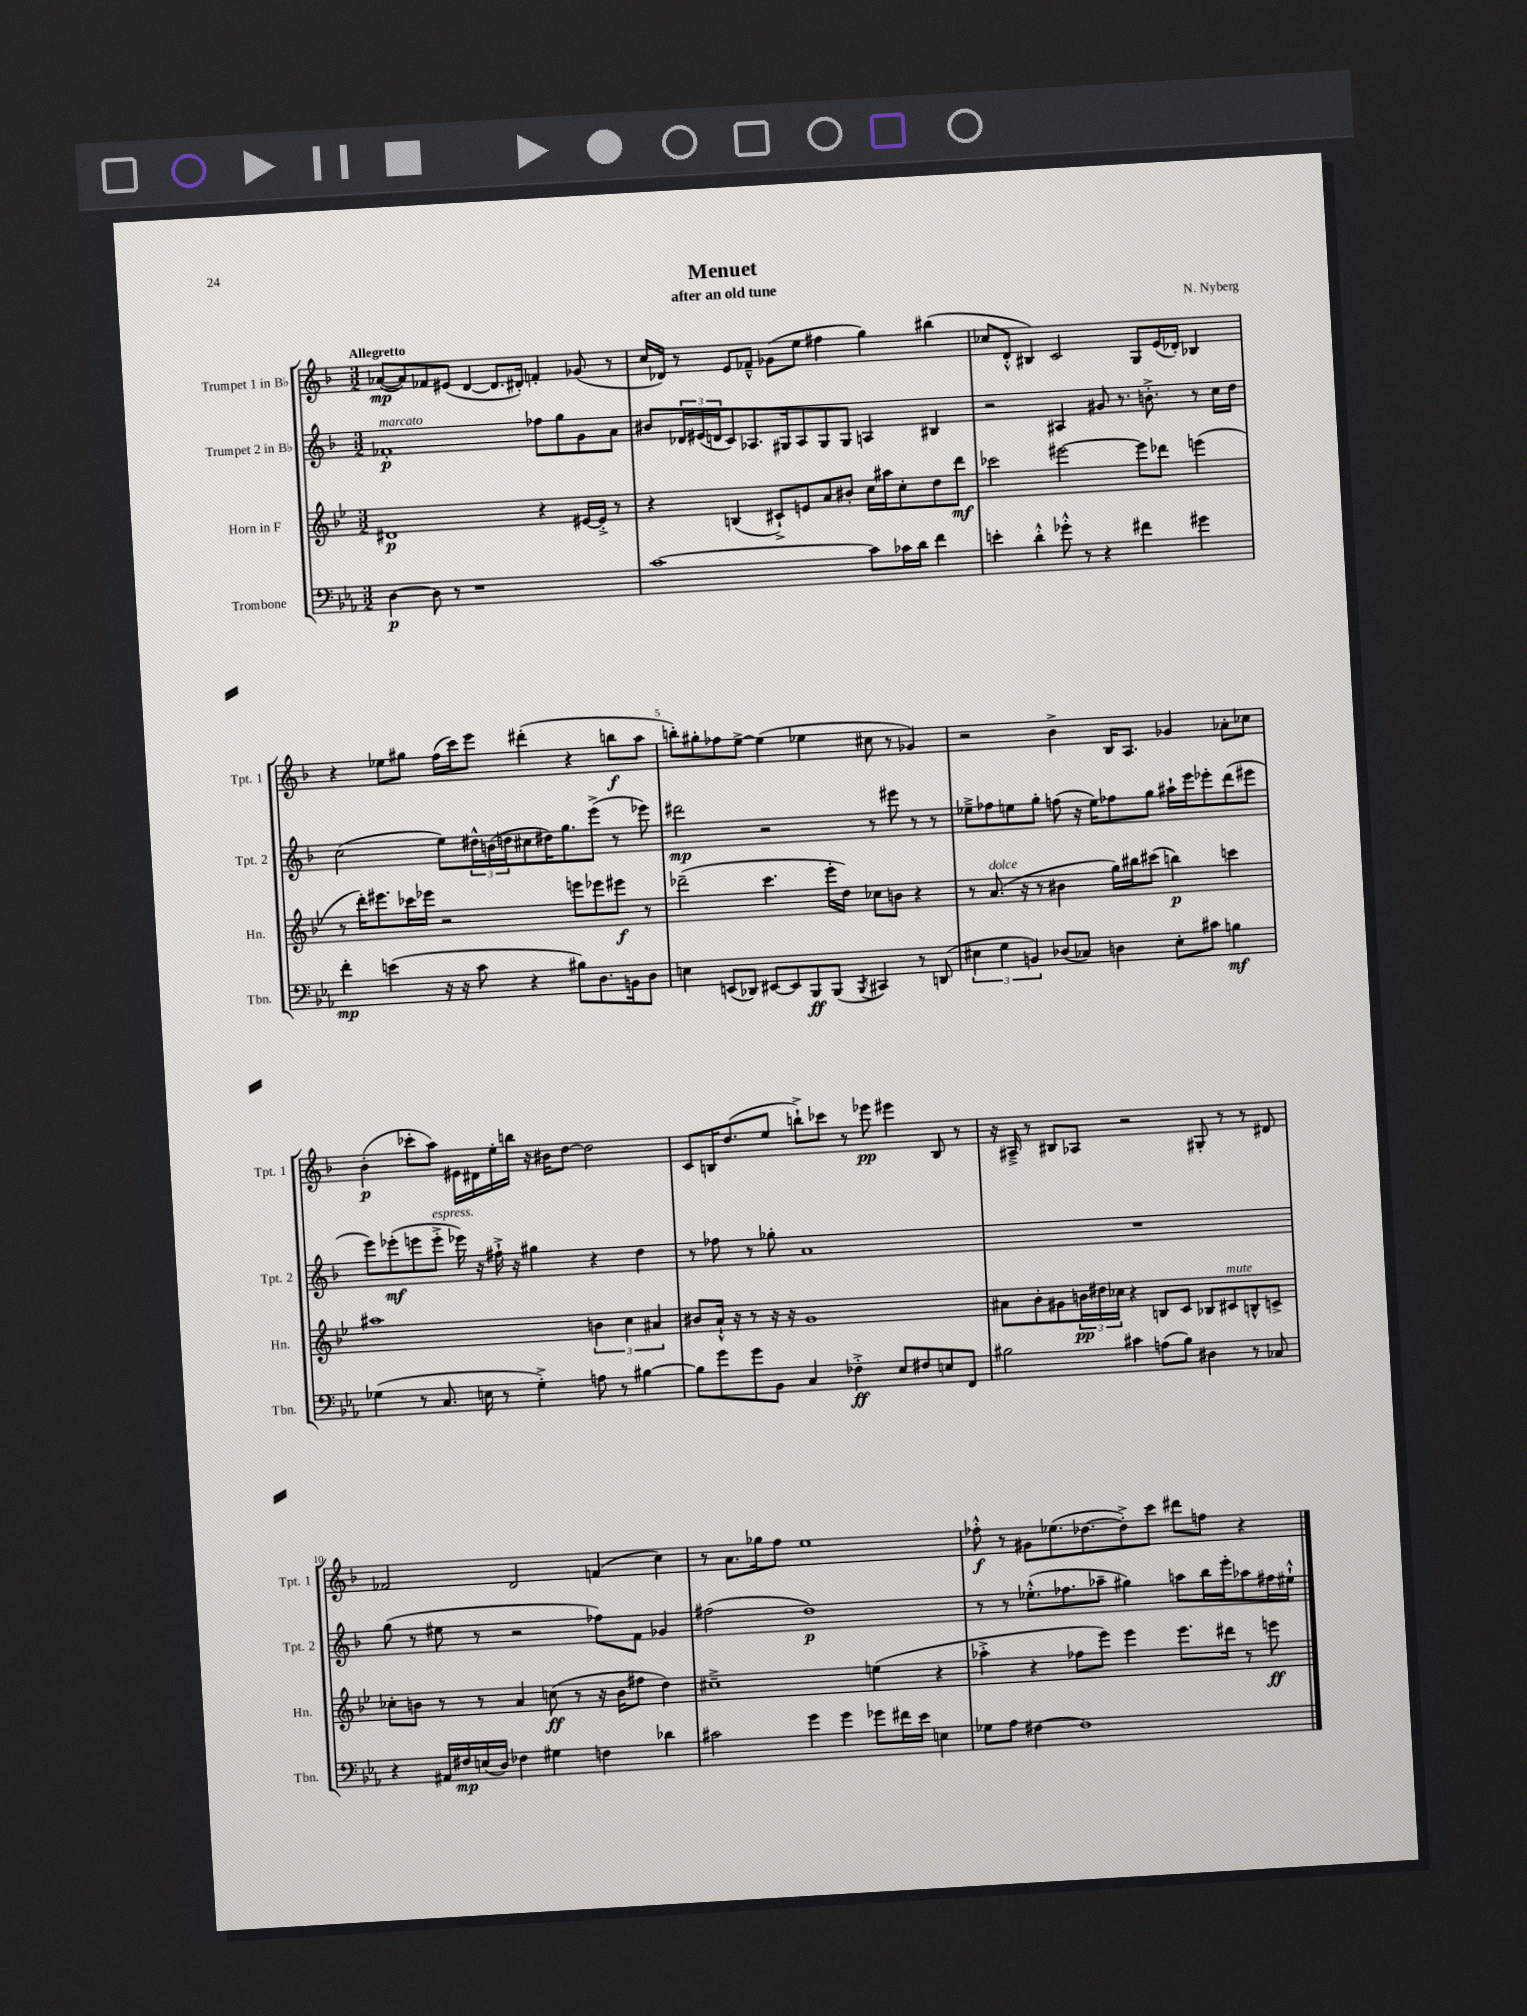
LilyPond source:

\header { title = "Menuet" composer = "N. Nyberg" subtitle = "after an old tune" }
<<
\new StaffGroup <<
\new Staff = "s0" \with { instrumentName = "Trumpet 1 in Bb" shortInstrumentName = "Tpt. 1" } {
    \clef treble \key f \major \numericTimeSignature \time 3/2 \tempo "Allegretto"
    aes'8~\mp( aes'8) fes'8 eis'8( d'4~ d'8. dis'16-.) f'4-. ges'8( r8 |
    c''16 des'16) r8 e'8 fes'8---^ ges'8( e''8 fis''4 g''4) bis''4( |
    ces''8 d'8-.-^ bis4) c'2 g8 e'16( des'16-.) bes4 |
    r4 ees''8 gis''8 f''16( c'''16) e'''8 dis'''4-.( r4 b''8\f a''8 |
    b''8-.) gis''8-. fes''8 e''8~-> e''4( ees''4 cis''8 r8 ges'4) |
    r2 bes'4-> bes16 a8. ges'4 aes'8-. ces''8 |
    bes'4-.\p( ces'''8-. a''8) eis'16 dis'16 e''16-. b''16 r16 bis'16 d''8~ d''2 |
    c'8 b16 d''8.( e''8 b''8-!->) ces'''8 r8 ees'''8\pp eis'''4 b8 r8 |
    r16 ais16---> r8 bis8 aes8 r2 gis8-. r8 r8 dis'8 |
    fes'2 d'2 f'4( c''4) |
    r8 a'8. ges''16 f''8 e''1 |
    fes''8-.-^\f r8 gis'8 ees''8.( des''8.~ des''8-.->) c'''8 dis'''8 f''8 r4 \bar "|." |
}
\new Staff = "s1" \with { instrumentName = "Trumpet 2 in Bb" shortInstrumentName = "Tpt. 2" } {
    \clef treble \key f \major \numericTimeSignature \time 3/2
    fes'1-.\p^\markup { \italic "marcato" } fes''8 g''8 g'8 a'8 |
    bis'8 \tuplet 3/2 { des'16 eis'16( d'16 } c'8) aes8. gis16 aes8 gis8 gis8 a4 bis4 |
    r2 ais4 gis'8 r8. b'8.-.-> r8 c''16 d''16 |
    c''2( e''8) \tuplet 3/2 { dis''16-^ b'16( d''16 } cis''8 dis''16) g''8. e'''8->( r8 ees'''8) |
    dis'''2\mp r2 r8 eis'''8 r8 r8 |
    ees''8---> fes''8 e''8 g''8-. f''8( r16 e''16) fes''8 g''8 ais''16-! e'''16 ees'''8-. d'''8( eis'''8 |
    e'''8) ees'''8-.\mf( e'''8 e'''8-.->^\markup { \italic "espress." } ees'''16) r16 fis''16-!-> r16 gis''4 r4 d''4 |
    r8 fes''8 r8 ges''8-. a'1 |
    R1. |
    g''8( r8 eis''8 r8 r2 fes''8) f'8 ges'4 |
    fis''2( d''1\p) |
    r8 r8 ees''8.-.-^( fes''8. aes''8-- gis''4) a''8 bes''16 e'''16-. aes''8 fis''16 eis''16-!-^ \bar "|." |
}
\new Staff = "s2" \with { instrumentName = "Horn in F" shortInstrumentName = "Hn." } {
    \clef treble \key bes \major \numericTimeSignature \time 3/2
    dis'1\p r4 eis'16~ eis'16-.-> r8 |
    r4 b4( cis'8-!->) e'8 a'8 bis'8-. c''16 ais''16 c''8-. d''8 d'''8\mf |
    ces'''2 eis'''2~ eis'''8 des'''8 e'''4( |
    r8 d'''16-.) eis'''8. ces'''16 ees'''16 r2 e'''8 ees'''8 eis'''8\f r8 |
    des'''2--( c'''4. ees'''16-. d''16) ces''8 b'8 r4 |
    r8 a'8.^\markup { \italic "dolce" }( r16 r8 bis'4 g''16) bis''16 cis'''8( b''4\p) c'''4 |
    ais''1 \tuplet 3/2 { b'4 c''4 ais'4 } |
    bis'8 a'16-!-^ r16 r8 r16 r16 g'1 |
    ais'8 bes'8-. gis'8 \tuplet 3/2 { b'16\pp dis''16 ces''16 } r4 b8 c'8 bes8 cis'8^\markup { \italic "mute" } b8-^ c'8-> |
    ces''8-. b'8 r8 r8 a'4 c''8\ff( r8 r16 b'16 fis''8 d''4) |
    cis''1---> e''4( r4 |
    aes''4-.-> r4 fes''8 ees'''8) ees'''4 ees'''8. dis'''16 r8 e'''8\ff \bar "|." |
}
\new Staff = "s3" \with { instrumentName = "Trombone" shortInstrumentName = "Tbn." } {
    \clef bass \key ees \major \numericTimeSignature \time 3/2
    d4~\p d8 r8 r1 |
    c'1~ c'8 ces'16 d'16 f'4 |
    e'4-. d'4-.-^ ges'8-.-^ r8 r4 fis'4 gis'4 |
    f'4-.\mp e'4( r16 r16 c'8 r4 bis8) d8. b,16 d8 |
    e4 e,8( des,8) eis,8~ eis,8 bes,,8\ff bes,,8( \acciaccatura { bes,,8 } cis,4) r8 d,8( |
    \tuplet 3/2 { eis4 g4 b,4) } des8( ces8) d4 eis8-. cis'8 b4\mf |
    ges4( r8 c8. e16 r8 ges4-.->) a8 r8 bis4~ |
    bis8 g'8 g'8 bes,8 c4 fes4-.->\ff ees8 fis8 e8 f,8 |
    bis2 cis'4 a8( bis8) dis4 r8 ces8 |
    r4 ais,16 fis16\mp e16( d16) fes4 gis4 f4 des'4 |
    cis'2 g'4 g'4 ges'8 fis'16 ees'16 e4 |
    ges8 aes8 fis4~ fis1 \bar "|." |
}
>>
>>
\layout { \context { \Score \override BarNumber.break-visibility = ##(#f #t #t) barNumberVisibility = #(every-nth-bar-number-visible 5) } }
